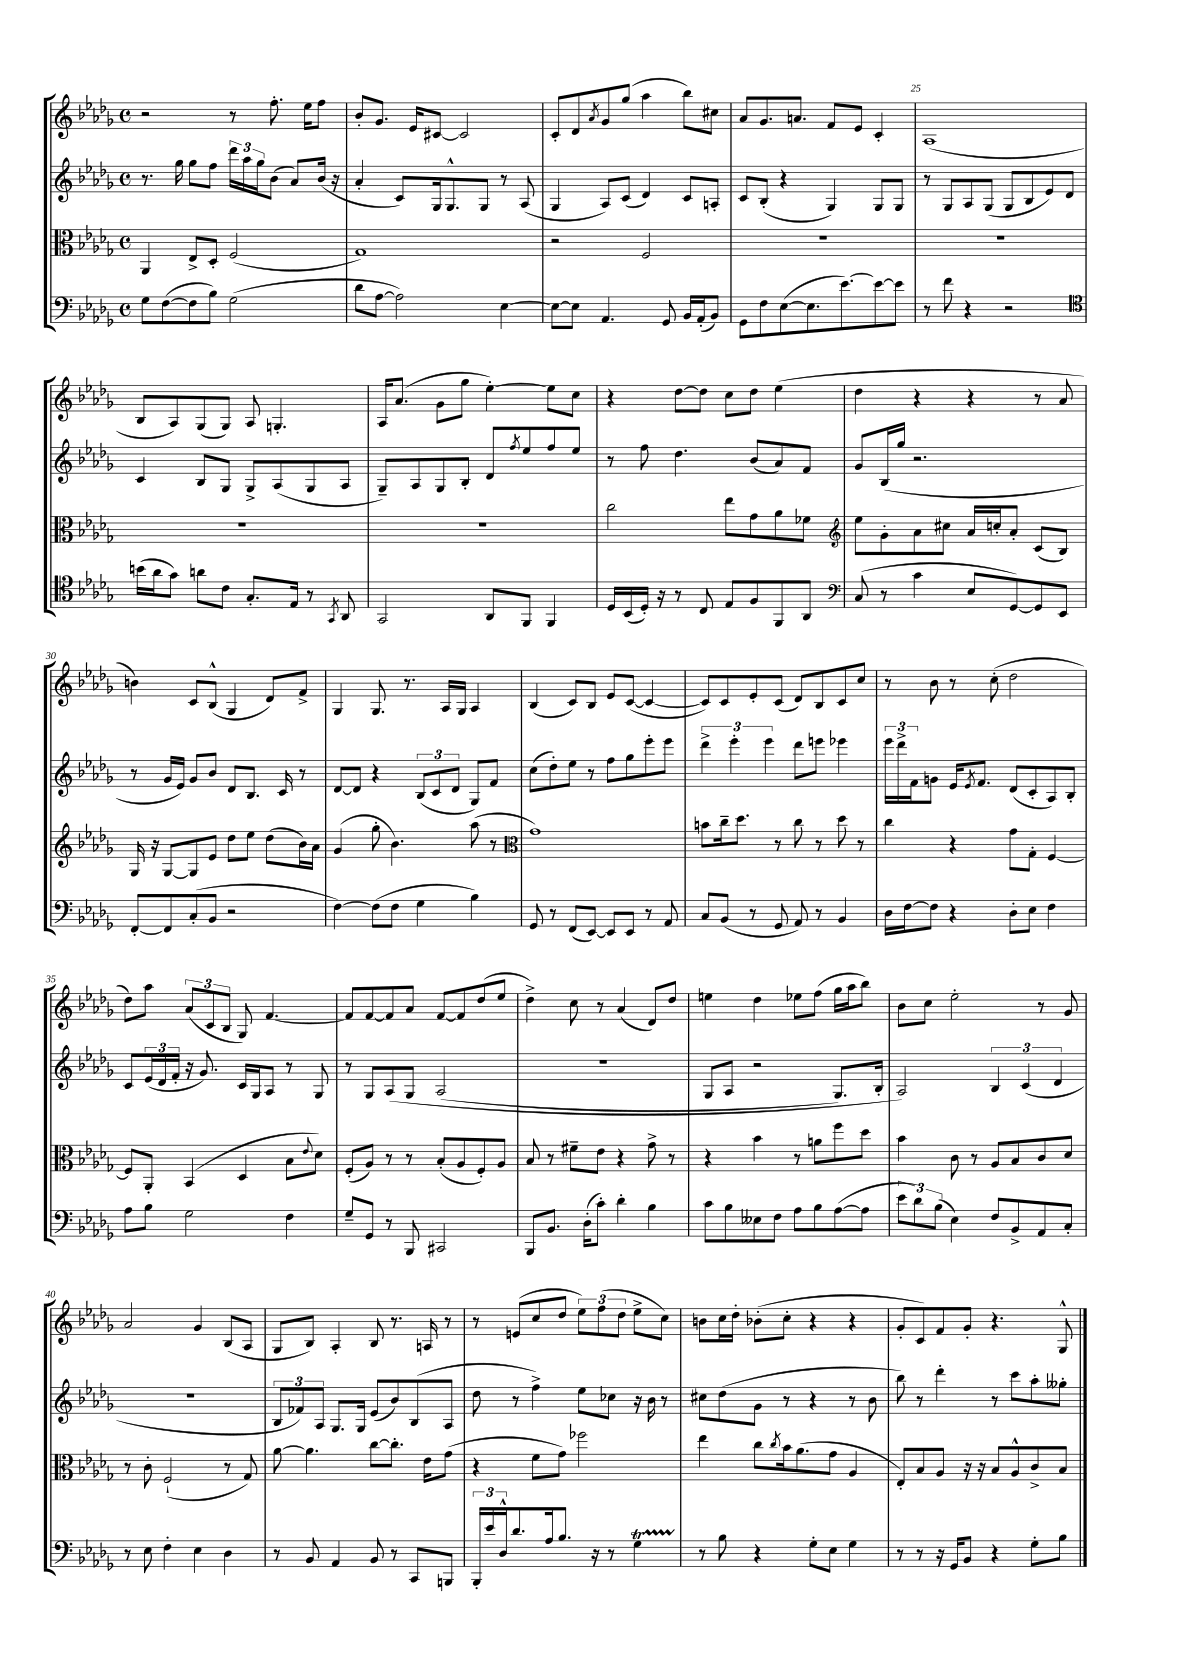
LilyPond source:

<<
\new StaffGroup <<
\new Staff = "s0" {
    \clef treble \key des \major \defaultTimeSignature \time 4/4
    r2 r8 f''8.-. ees''16 f''8 |
    bes'8-. ges'8. ees'16 cis'8~ cis'2 |
    c'8-. des'8 \acciaccatura { aes'8 } ges'8 ges''8( aes''4 bes''8) cis''8 |
    aes'8 ges'8. a'8. f'8 ees'8 c'4-. |
    aes1( |
    bes8 aes8) ges8( ges8) aes8 g4.-. |
    aes16 aes'8.( ges'8 ges''8 ees''4~-.) ees''8 c''8 |
    r4 des''8~ des''8 c''8 des''8 ees''4( |
    des''4 r4 r4 r8 aes'8 |
    b'4) c'8 bes8-^( ges4 des'8) f'8-> |
    ges4 ges8. r8. aes16 ges16 aes4 |
    bes4( c'8) bes8 ees'8 c'8~( c'4~ |
    c'8) c'8 ees'8-. c'8( des'8) bes8 c'8 c''8 |
    r8 bes'8 r8 c''8-.( des''2 |
    des''8) aes''8 \tuplet 3/2 { aes'8( c'8 bes8 } ges8) f'4.~ |
    f'8 f'8~ f'8 aes'8 f'8~ f'8 des''8( ees''8 |
    des''4->) c''8 r8 aes'4( des'8) des''8 |
    e''4 des''4 ees''8 f''8( ges''16 aes''16 bes''8) |
    bes'8 c''8 ees''2-. r8 ges'8 |
    aes'2 ges'4 bes8( aes8 |
    ges8 bes8) aes4-. bes8 r8. a16 r8 |
    r8 e'8( c''8 des''8 \tuplet 3/2 { ees''8) f''8( des''8 } ees''8-> c''8) |
    b'8 c''16 des''16-. bes'8-.( c''8-. r4 r4 |
    ges'8-. c'8) f'8 ges'8-. r4. ges8-^ \bar "|." |
}
\new Staff = "s1" {
    \clef treble \key des \major \defaultTimeSignature \time 4/4
    r8. ges''16 ges''8 f''8 \tuplet 3/2 { des'''16 aes''16 ges''16 } bes'8( aes'8) bes'16( r16 |
    aes'4-. c'8) ges16 ges8.-^ ges8 r8 aes8( |
    ges4 aes8) c'8( des'4) c'8 a8-. |
    c'8 bes8-.( r4 ges4) ges8 ges8 |
    r8 ges8 aes8 ges8( ges8 bes8 ees'8) des'8 |
    c'4 bes8 ges8 ges8-> aes8( ges8 aes8 |
    ges8--) aes8 ges8 bes8-. des'8 \acciaccatura { f''8 } ees''8 f''8 ees''8 |
    r8 f''8 des''4. bes'8( aes'8) f'8 |
    ges'8 bes16( ges''16 r2. |
    r8 ges'16 ees'16) ges'8 bes'8 des'8 bes8. c'16 r8 |
    des'8~ des'8 r4 \tuplet 3/2 { bes8( c'8 des'8 } ges8) f'8 |
    c''8( des''8-.) ees''8 r8 f''8 ges''8 ees'''8-. ees'''8 |
    \tuplet 3/2 { des'''4-> ees'''4-. ees'''4 } des'''8 e'''8 ees'''4 |
    \tuplet 3/2 { ees'''16 des'''16-> f'16 } g'8 ees'16 \acciaccatura { ees'8 } f'8. des'8( c'8-. aes8) bes8-. |
    c'8 \tuplet 3/2 { ees'16( des'16 f'16-. } r16 ges'8.) c'16 ges16 aes8 r8 ges8 |
    r8 ges8 aes8\( ges8 aes2( |
    r1 |
    ges8 aes8 r2 ges8.) bes16-. |
    aes2\) \tuplet 3/2 { bes4 c'4( des'4 } |
    R1 |
    \tuplet 3/2 { bes8 fes'8) aes8 } ges8. ges16 ees'8( bes'8) bes8( aes8 |
    des''8 r8 f''4->) ees''8 ces''8 r16 bes'16 r8 |
    cis''8 des''8( ges'8 r8 r4 r8 bes'8 |
    bes''8) r8 des'''4-. r8 c'''8 aes''8-. geses''8-. \bar "|." |
}
\new Staff = "s2" {
    \clef alto \key des \major \defaultTimeSignature \time 4/4
    aes,4 ees8-> des8-. f2( |
    ges1) |
    r2 f2 |
    R1 |
    R1 |
    R1 |
    R1 |
    c''2 ees''8 ges'8 aes'8 fes'8 |
    \clef treble ees''8 ges'8-. aes'8 cis''8 aes'16 c''16-. aes'8-. c'8( bes8) |
    ges16 r16 ges8~ ges8 ees'8 des''8 ees''8 des''8( bes'16) aes'16 |
    ges'4( ges''8-. bes'4.) aes''8( r8 |
    \clef alto ges'1) |
    b'8 c''16-- des''8. r8 c''8 r8 des''8 r8 |
    c''4 r4 ges'8 ges8-. f4~ |
    f8 aes,8-. bes,4( des4 bes8 \appoggiatura { ees'8 } des'8) |
    f8-.( aes8) r8 r8 bes8-.( aes8 f8-.) aes8 |
    bes8 r8 fis'8-- ees'8 r4 ges'8-> r8 |
    r4 bes'4 r8 a'8 f''8 des''8 |
    bes'4 c'8 r8 aes8 bes8 c'8 des'8 |
    r8 c'8-. f2-!( r8 ges8) |
    aes'8~ aes'4. c''8~ c''8.-. ees'16 ges'8( |
    r4 f'8 ges'8) fes''2 |
    ees''4 c''8 \acciaccatura { c''8 } bes'16 aes'8.( ges'8 aes4 |
    ees8-.) bes8 aes8 r16 r16 bes8 aes8-^ c'8-> bes8 \bar "|." |
}
\new Staff = "s3" {
    \clef bass \key des \major \defaultTimeSignature \time 4/4
    ges8 f8~( f8 bes8) ges2( |
    des'8 aes8~ aes2) ees4~ |
    ees8~ ees8 aes,4. ges,8 bes,16 aes,16-.( bes,8) |
    ges,8 f8 ees8~( ees8. ees'8.~) ees'8~ ees'8 |
    r8 f'8 r4 r2 |
    \clef tenor b'16( aes'16 ges'8) a'8 c'8 ges8.-. ees16 r8 \acciaccatura { ges,8 } aes,8 |
    ges,2 aes,8 f,8 f,4 |
    des16 bes,16( des16-.) r16 r8 c8 ees8 f8 f,8 aes,8 |
    \clef bass c8( r8 c'4 ees8 ges,8~) ges,8 ees,8 |
    f,8~-. f,8 c8-.( bes,8 r2 |
    f4~) f8( f8 ges4 bes4) |
    ges,8 r8 f,8( ees,8~) ees,8 ees,8 r8 aes,8 |
    c8 bes,8( r8 ges,8 aes,8) r8 bes,4 |
    des16 f16~ f8 r4 des8-. ees8 f4 |
    aes8 bes8 ges2 f4 |
    ges8-- ges,8 r8 bes,,8 cis,2 |
    bes,,8 bes,8. des16-.( c'8-.) des'4-. bes4 |
    c'8 bes8 eeses8 f8 aes8 bes8 aes8~( aes8 |
    \tuplet 3/2 { ees'8 des'8) bes8( } ees4) f8 bes,8-> aes,8 c8-. |
    r8 ees8 f4-. ees4 des4 |
    r8 bes,8 aes,4 bes,8 r8 c,8 b,,8 |
    \tuplet 3/2 { bes,,16-. ees'16 des16-^ } des'8. aes16 bes8. r16 r8 ges4\startTrillSpan |
    r8\stopTrillSpan bes8 r4 ges8-. ees8 ges4 |
    r8 r8 r16 ges,16 bes,8 r4 ges8-. bes8 \bar "|." |
}
>>
>>
\layout { \context { \Score currentBarNumber = #21 \override BarNumber.break-visibility = ##(#f #t #t) barNumberVisibility = #(every-nth-bar-number-visible 5) } }
